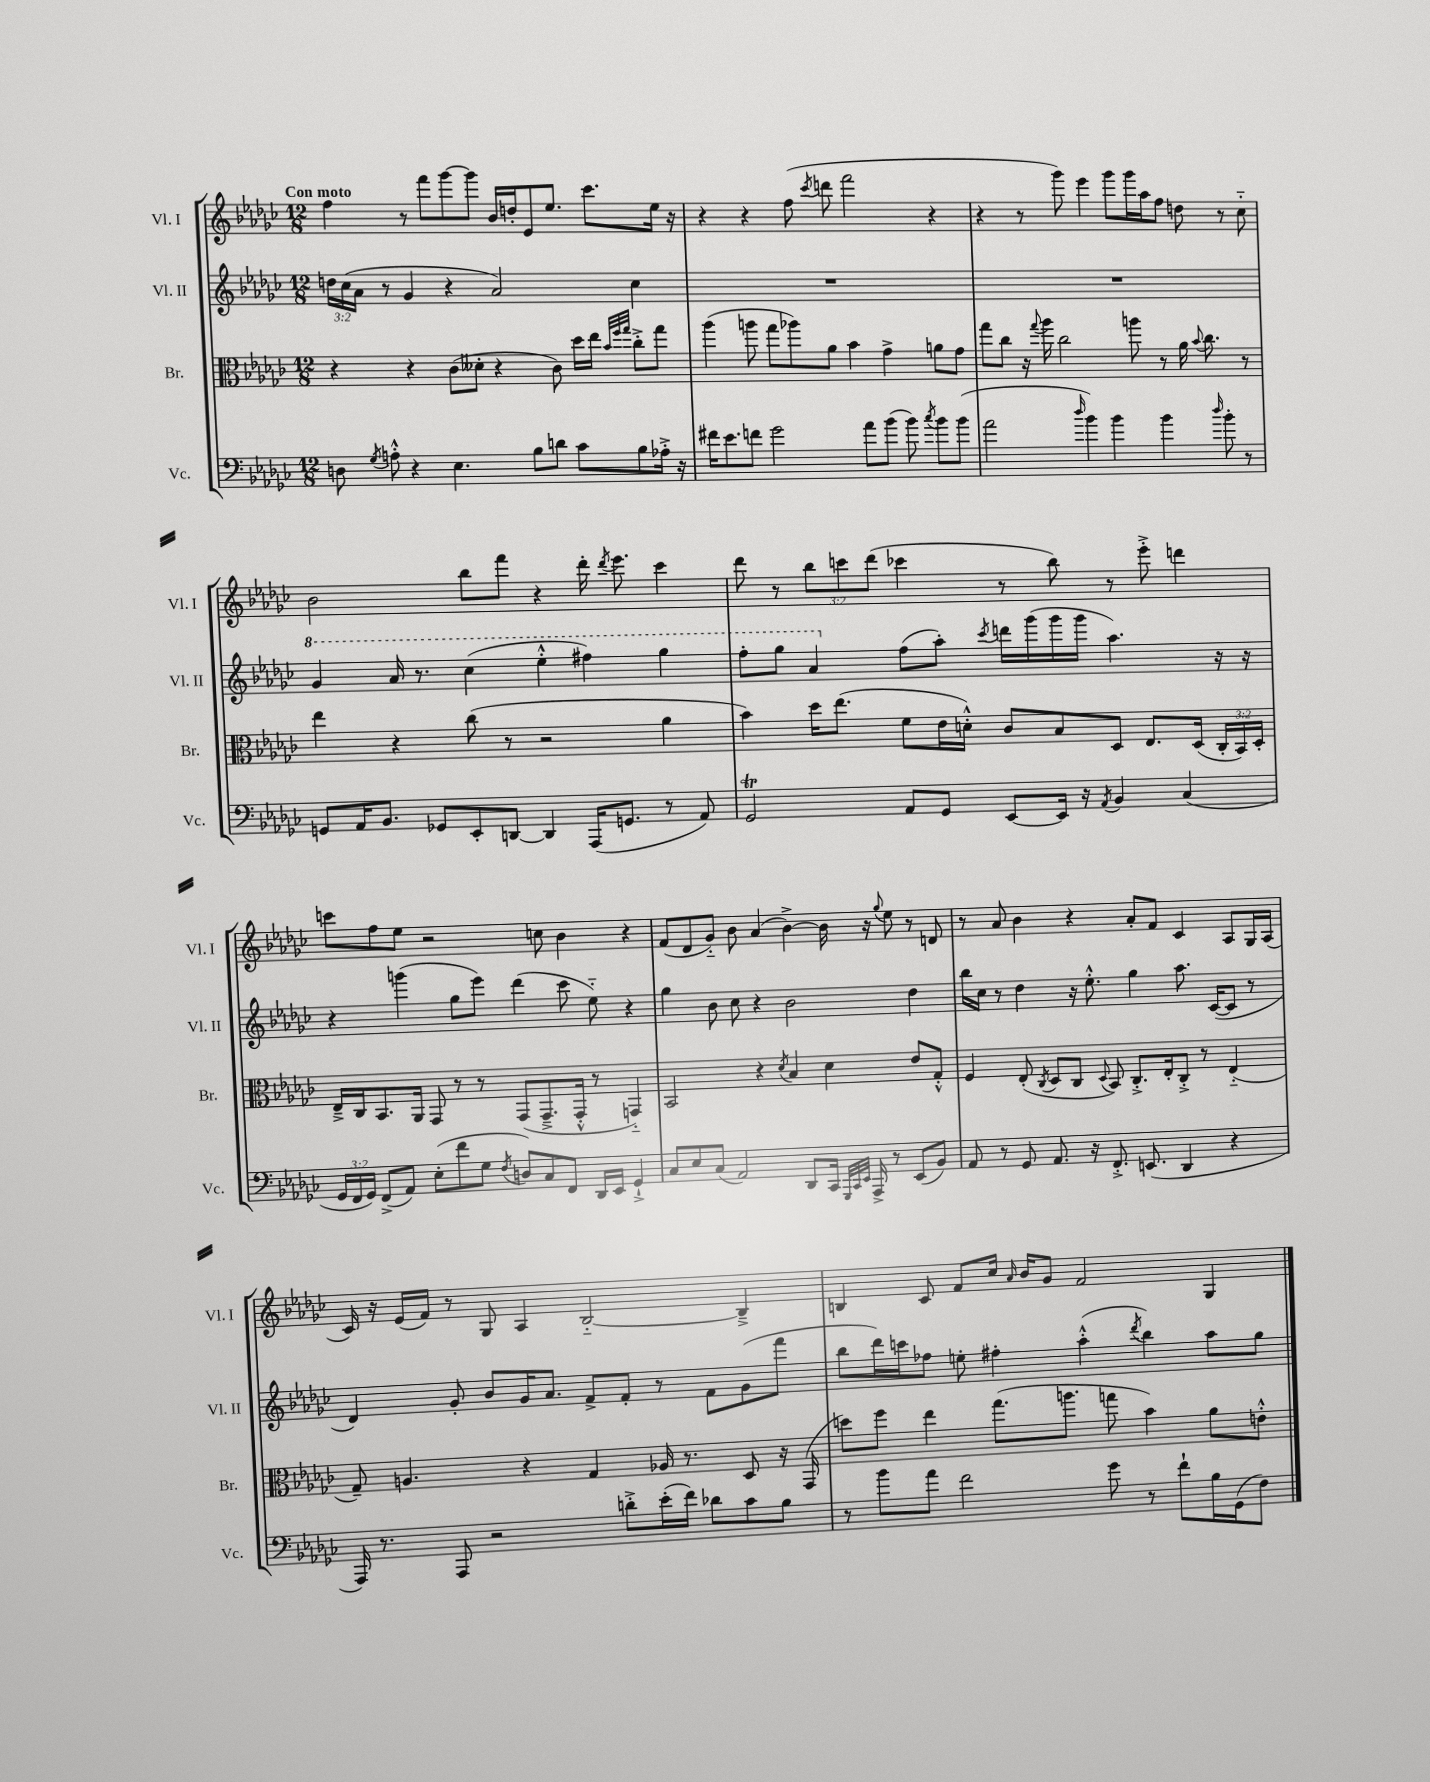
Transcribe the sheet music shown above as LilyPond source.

<<
\new StaffGroup <<
\new Staff = "s0" \with { instrumentName = "Vl. I" shortInstrumentName = "Vl. I" } {
    \clef treble \key ges \major \numericTimeSignature \time 12/8 \override Staff.TupletNumber.text = #tuplet-number::calc-fraction-text \tempo "Con moto"
    \autoBeamOff f''4 r8 f'''8[ ges'''8~ ges'''8] bes'16[ d''16-. ees'8 ees''8.] ces'''8.[ ees''16] r16 |
    r4 r4 f''8( \acciaccatura { ces'''8 } d'''8 f'''2 r4 |
    r4 r8 ges'''8) ees'''4 ges'''8[ ges'''16 aes''16 f''8] d''8 r8 ces''8-_ |
    bes'2 bes''8[ f'''8] r4 des'''16-. \acciaccatura { des'''8 } ees'''8. ces'''4 |
    des'''8 r8 \tuplet 3/2 { bes''8[ c'''8 des'''8]( } ces'''4 r8 bes''8) r8 ees'''8-.-> d'''4 |
    c'''8[ f''8 ees''8] r2 c''8 bes'4 r4 |
    f'8[( des'8 ges'8]-_) bes'8 aes'4( bes'4~->) bes'16 r16 \appoggiatura { ges''8 } ees''8 r8 d'8 |
    r8 aes'8 bes'4 r4 aes'8[-. f'8] ces'4 aes8[ ges16 aes16]( |
    ces'16) r16 ees'16[( f'16]) r8 ges8 aes4 bes2~-_ bes4---> |
    b4 ces'8 f'8[ ces''16] \grace { aes'16 } bes'16[ ges'8] f'2 ges4 \bar "|." |
}
\new Staff = "s1" \with { instrumentName = "Vl. II" shortInstrumentName = "Vl. II" } {
    \clef treble \key ges \major \numericTimeSignature \time 12/8 \override Staff.TupletNumber.text = #tuplet-number::calc-fraction-text
    \autoBeamOff \tuplet 3/2 { d''16[ ces''16( aes'16] } r8 ges'4 r4 aes'2) ces''4 |
    R1. |
    R1. |
    \ottava #1 ges''4 aes''16 r8. ces'''4( ees'''4-.-^ fis'''4) ges'''4 |
    f'''8[-. ges'''8] aes''4 \ottava #0 f''8[( aes''8]-.) \acciaccatura { ces'''8 } d'''16[ ges'''16( ges'''16 ges'''16] aes''4.) r16 r16 |
    r4 g'''4( ges''8[ ees'''8]) des'''4( ces'''8 ees''8-_) r4 |
    ges''4 bes'8 ces''8 r4 bes'2 des''4 |
    bes''16[ ces''16] r8 des''4 r16 ees''8.-.-^ ges''4 aes''8. ces'16[~( ces'8] r8 |
    des'4) ges'8-. bes'8[ ges'16 aes'8.] f'8[-> f'8]-. r8 f'8[ ges'8( f'''8] |
    bes''8[ des'''16) c'''16 fes''8] e''8-. fis''4-. aes''4-.-^( \acciaccatura { des'''8 } bes''4) aes''8[ ges''8] \bar "|." |
}
\new Staff = "s2" \with { instrumentName = "Br." shortInstrumentName = "Br." } {
    \clef alto \key ges \major \numericTimeSignature \time 12/8 \override Staff.TupletNumber.text = #tuplet-number::calc-fraction-text
    \autoBeamOff r4 r4 ces'8[( deses'8]-. r4 ces'8) des''16[ ees''16] \grace { bes'32[ f''32 ges''32] } ces''8[-.-> ges''8] |
    aes''4( a''8 ges''8[ aes''8) aes'8] bes'4 ges'4-> a'8[ ges'8] |
    ges''8[ ces''8] r16 \appoggiatura { ges''8 } aes''16 ces''2 a''8 r8 aes'16 \appoggiatura { bes'8 } ces''8. r8 |
    ees''4 r4 ces''8( r8 r2 aes'4 |
    bes'4) des''16[ ees''8.]( f'8[ ees'16 d'16]-.-^) ces'8[ bes8 des8] ees8.[ des16]( \tuplet 3/2 { ces16[-. bes,16) des16]-. } |
    ees16[---> ces16 bes,8. aes,16] ges,8 r8 r8 ges,8[( ges,8.---> ges,16]-.-^ r8 g,4-_) |
    bes,2 r4 \acciaccatura { des'8 } bes4 des'4 ees'8[ ges8]-.-^ |
    f4 ees8-.( \acciaccatura { ces8 } des8[ ces8] \appoggiatura { des8 } bes,8) ces8.[-.-> ees16-. ces8]-.-> r8 ees4-_( |
    ges8--) a4. r4 ges4 aes16 r8. des8 r16 ges,16( |
    d''8[) f''8] ees''4 ges''8.[( a''8.] g''8 bes'4) aes'8[ e'8]-.-^ \bar "|." |
}
\new Staff = "s3" \with { instrumentName = "Vc." shortInstrumentName = "Vc." } {
    \clef bass \key ges \major \numericTimeSignature \time 12/8 \override Staff.TupletNumber.text = #tuplet-number::calc-fraction-text
    \autoBeamOff d8 \acciaccatura { ges8 } a8-.-^ r4 ees4. bes8[ d'8] ces'8[ bes8 aes16]-.-> r16 |
    fis'16[ ees'8. f'8] ges'2 aes'8[ bes'8]( bes'8) \acciaccatura { ces''8 } bes'8[ bes'8]( |
    aes'2 \grace { des''16 } bes'4) bes'4 bes'4 \grace { des''16 } bes'8-. r8 |
    g,8[ aes,16 bes,8.] ges,8[ ees,8-. d,8]~ d,4 aes,,16[( g,8.] r8 aes,8) |
    ges,2\trill aes,8[ ges,8] ees,8[~ ees,16] r16 \acciaccatura { aes,8 } bes,4 ces4( |
    \tuplet 3/2 { ges,16[ f,16 ges,16]) } f,8[->( aes,8]) ees8[-.( f'8 ges8] \acciaccatura { f8 } d8[) ces8 f,8] des,16[ ees,16] ges,4-!-> |
    ces8[ ees8 ces8]( aes,2) des,8[ ces,16] \grace { ges,,32[ ces,32 ees,32] } aes,,16-> r8 ees,8[( bes,8]) |
    aes,8 r8 ges,8 aes,8. r16 f,8.-.-> e,8.( des,4 r4 |
    aes,,16) r8. aes,,8 r2 d'8[-.-> ees'16-.( f'16]) des'8[ ces'8 bes8] |
    r8 bes'8[ aes'8] f'2 ges'8 r8 f'8[-! bes16 ges,16( f8]) \bar "|." |
}
>>
>>
\layout { \context { \Score \remove "Bar_number_engraver" } }
